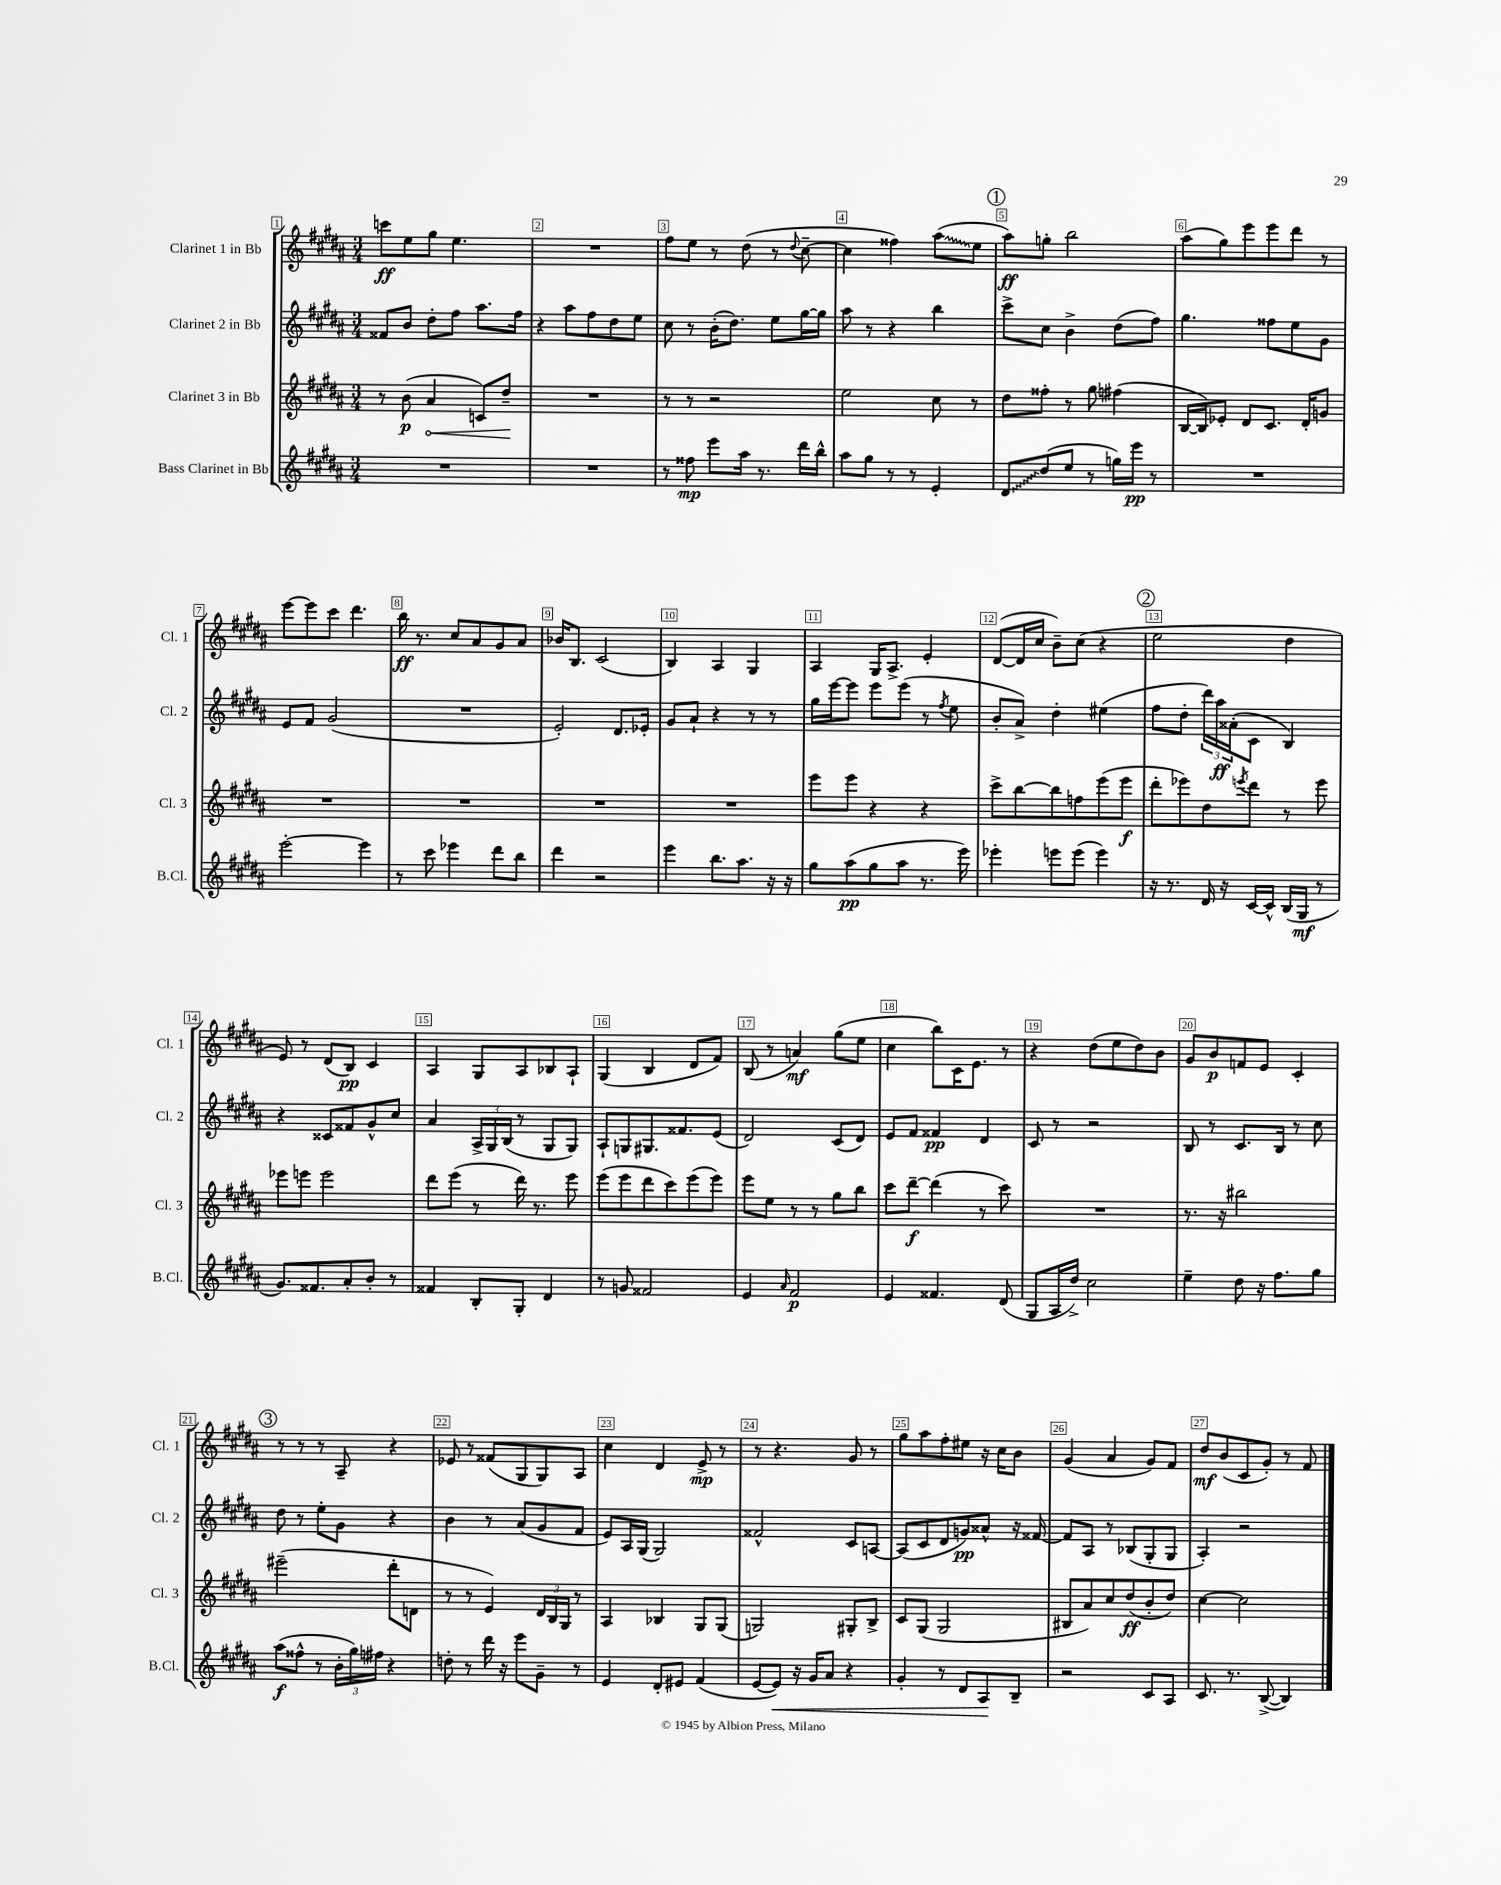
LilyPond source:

<<
\new StaffGroup <<
\new Staff = "s0" \with { instrumentName = "Clarinet 1 in Bb" shortInstrumentName = "Cl. 1" } {
    \clef treble \key b \major \numericTimeSignature \time 3/4
    c'''8\ff e''8 gis''8 e''4. |
    R2. |
    fis''8 e''8 r8 dis''8( r8 \appoggiatura { dis''8 } cis''8~-- |
    cis''4 fisis''4) \once \override Glissando.style = #'zigzag ais''8\glissando( e''8 |
    \mark \markup { \circle "1" } ais''8\ff) g''8-. b''2 |
    ais''8( gis''8) e'''8 e'''8 dis'''8 r8 |
    e'''8~ e'''8 cis'''8 dis'''4. |
    b''16\ff r8. cis''8 ais'8 gis'8 ais'8 |
    bes'16 b8. cis'2( |
    b4) ais4 gis4 |
    ais4 gis16 ais8.-> e'4-. |
    dis'8~( dis'16 cis''16 b'8--) cis''8( r4 |
    \mark \markup { \circle "2" } e''2 dis''4 |
    e'8) r8 dis'8( b8\pp) cis'4 |
    ais4 gis8 ais8 bes8 ais8-! |
    gis4( b4 dis'8 fis'8) |
    b8( r8 a'4\mf) gis''8( e''8 |
    cis''4 b''8) cis'16 e'8. r8 |
    r4 dis''8( e''8 dis''8) b'8 |
    gis'8 b'8\p f'8 e'8 cis'4-. |
    \mark \markup { \circle "3" } r8 r8 r8 ais8-- r4 |
    ees'8 r8 fisis'8( gis8 gis8) ais8 |
    cis''4 dis'4 e'8->\mp r8 |
    r8 r4. gis'8 r8 |
    gis''8 ais''8 fis''8-. eis''8 r16 cis''16 b'8 |
    gis'4( ais'4 gis'8) fis'8 |
    dis''8\mf b'8( cis'8 gis'8-.) r8 fis'8 \bar "|." |
}
\new Staff = "s1" \with { instrumentName = "Clarinet 2 in Bb" shortInstrumentName = "Cl. 2" } {
    \clef treble \key b \major \numericTimeSignature \time 3/4
    fisis'8 b'8 dis''8-. fis''8 ais''8. fis''16 |
    r4 ais''8 fis''8 dis''8 e''8 |
    cis''8 r8 b'16-.( dis''8.) e''8 gis''16~ gis''16 |
    ais''8 r8 r4 b''4 |
    \mark \markup { \circle "1" } cis'''8-> cis''8 b'4-> dis''8( fis''8) |
    gis''4. fisis''8 e''8 gis'8 |
    e'8 fis'8 gis'2( |
    R2. |
    e'2-.) dis'8. ees'16-. |
    gis'8 ais'8-! r4 r8 r8 |
    gis''16 e'''16~ e'''8 e'''8 e'''8( r8 \acciaccatura { fis''8 } e''8 |
    b'8-. ais'8->) dis''4-. eis''4( |
    \mark \markup { \circle "2" } fis''8 dis''8-. \tuplet 3/2 { dis'''16) ais''16\ff aisis'16-.( } cis'8 b4) |
    r4 cisis'8 fisis'8 gis'8-^ cis''8 |
    ais'4 \tuplet 3/2 { ais16-> gis16 b16( } r8 gis8 gis8) |
    ais8-! g8 gis8. fisis'8. e'8( |
    dis'2) cis'8( dis'8) |
    e'8 fis'8 fisis'4\pp dis'4 |
    cis'8 r8 r2 |
    b8 r8 cis'8. b16 r8 cis''8 |
    \mark \markup { \circle "3" } dis''8 r8 e''8-. gis'8 r4 |
    b'4 r8 ais'8( gis'8 fis'8 |
    e'8) ais16 gis16( gis2) |
    fisis'2-^ cis'8 a8~ |
    a8( cis'8 dis'8 g'8\pp) aisis'8-^ r16 fisis'16~ |
    fisis'8 ais8 r8 bes8( gis8-. gis8 |
    ais4-.) r2 \bar "|." |
}
\new Staff = "s2" \with { instrumentName = "Clarinet 3 in Bb" shortInstrumentName = "Cl. 3" } {
    \clef treble \key b \major \numericTimeSignature \time 3/4
    r8 b'8\p( \once \override Hairpin.circled-tip = ##t ais'4\< c'8) dis''8--\! |
    R2. |
    r8 r8 r2 |
    e''2 cis''8 r8 |
    \mark \markup { \circle "1" } dis''8 fisis''8-. r8 gis''8 fis''4( |
    b16~ b16) ees'8-. dis'8 cis'8. dis'16-. g'8 |
    R2. |
    R2. |
    R2. |
    R2. |
    e'''8 e'''8 r4 r4 |
    cis'''8-> b''8~ b''8 f''8 e'''8( e'''8\f |
    \mark \markup { \circle "2" } dis'''8-. ees'''8) dis''8 \acciaccatura { e'''8 } dis'''8 r8 e'''8 |
    ees'''8 e'''8 e'''2 |
    dis'''8 e'''8( r8 dis'''16) r8. e'''8 |
    e'''8( e'''8 dis'''8 cis'''8) e'''8( e'''8) |
    e'''8 e''8 r8 r8 gis''8 b''8 |
    cis'''8 dis'''8~--\f dis'''4( r8 cis'''8) |
    R2. |
    r8. r16 bis''2 |
    \mark \markup { \circle "3" } eis'''2--( dis'''8-. d'8 |
    r8 r8 e'4) \tuplet 3/2 { dis'16 b16 gis16 } r8 |
    ais4 bes4 gis8 gis8( |
    g2) gis8-. b8-> |
    cis'8 gis8( gis2 |
    bis8 ais'8) cis''8 dis''8\ff( b'8-. dis''8) |
    cis''4~ cis''2 \bar "|." |
}
\new Staff = "s3" \with { instrumentName = "Bass Clarinet in Bb" shortInstrumentName = "B.Cl." } {
    \clef treble \key b \major \numericTimeSignature \time 3/4
    R2. |
    R2. |
    r8 fisis''8\mp e'''8 ais''16 r8. dis'''16 b''16-^ |
    ais''8 gis''8 r8 r8 e'4-. |
    \mark \markup { \circle "1" } \once \override Glissando.style = #'zigzag dis'8\glissando dis''8( e''8 r8 g''16) e'''16\pp r8 |
    R2. |
    e'''2~-. e'''4 |
    r8 cis'''8 ees'''4 dis'''8 b''8 |
    dis'''4 r2 |
    e'''4 b''8. ais''8. r16 r16 |
    gis''8 ais''8\pp( gis''8 ais''8 r8. e'''16) |
    ees'''4-. e'''8 e'''8( e'''4) |
    \mark \markup { \circle "2" } r16 r8. dis'16 r16 cis'16~ cis'16-^ b16( gis16\mf r8 |
    gis'8.) fisis'8. ais'8-. b'8-. r8 |
    fisis'4 b8-. gis8-. dis'4 |
    r8 g'8 fisis'2 |
    e'4 \grace { ais'16 } fis'2\p |
    e'4 fisis'4. dis'8( |
    gis8 ais16 dis''16->) cis''2 |
    e''4-- dis''8 r16 fis''8. gis''8 |
    \mark \markup { \circle "3" } ais''8\f( fisis''8-^ r8 \tuplet 3/2 { b'16-. gis''16) fis''16 } r4 |
    d''8-. r8 dis'''16 r16 e'''8 gis'8-- r8 |
    e'4 dis'8-. eis'8 fis'4( |
    e'8~ e'8\<) r16 gis'16 ais'8 r4 |
    gis'4-. r8 dis'8 ais8\! b8-- |
    r2 cis'8 ais8 |
    cis'8. r8. b8~->( b4) \bar "|." |
}
>>
>>
\layout { \context { \Score \override BarNumber.break-visibility = ##(#f #t #t) barNumberVisibility = #all-bar-numbers-visible \override BarNumber.stencil = #(make-stencil-boxer 0.1 0.3 ly:text-interface::print) } }
